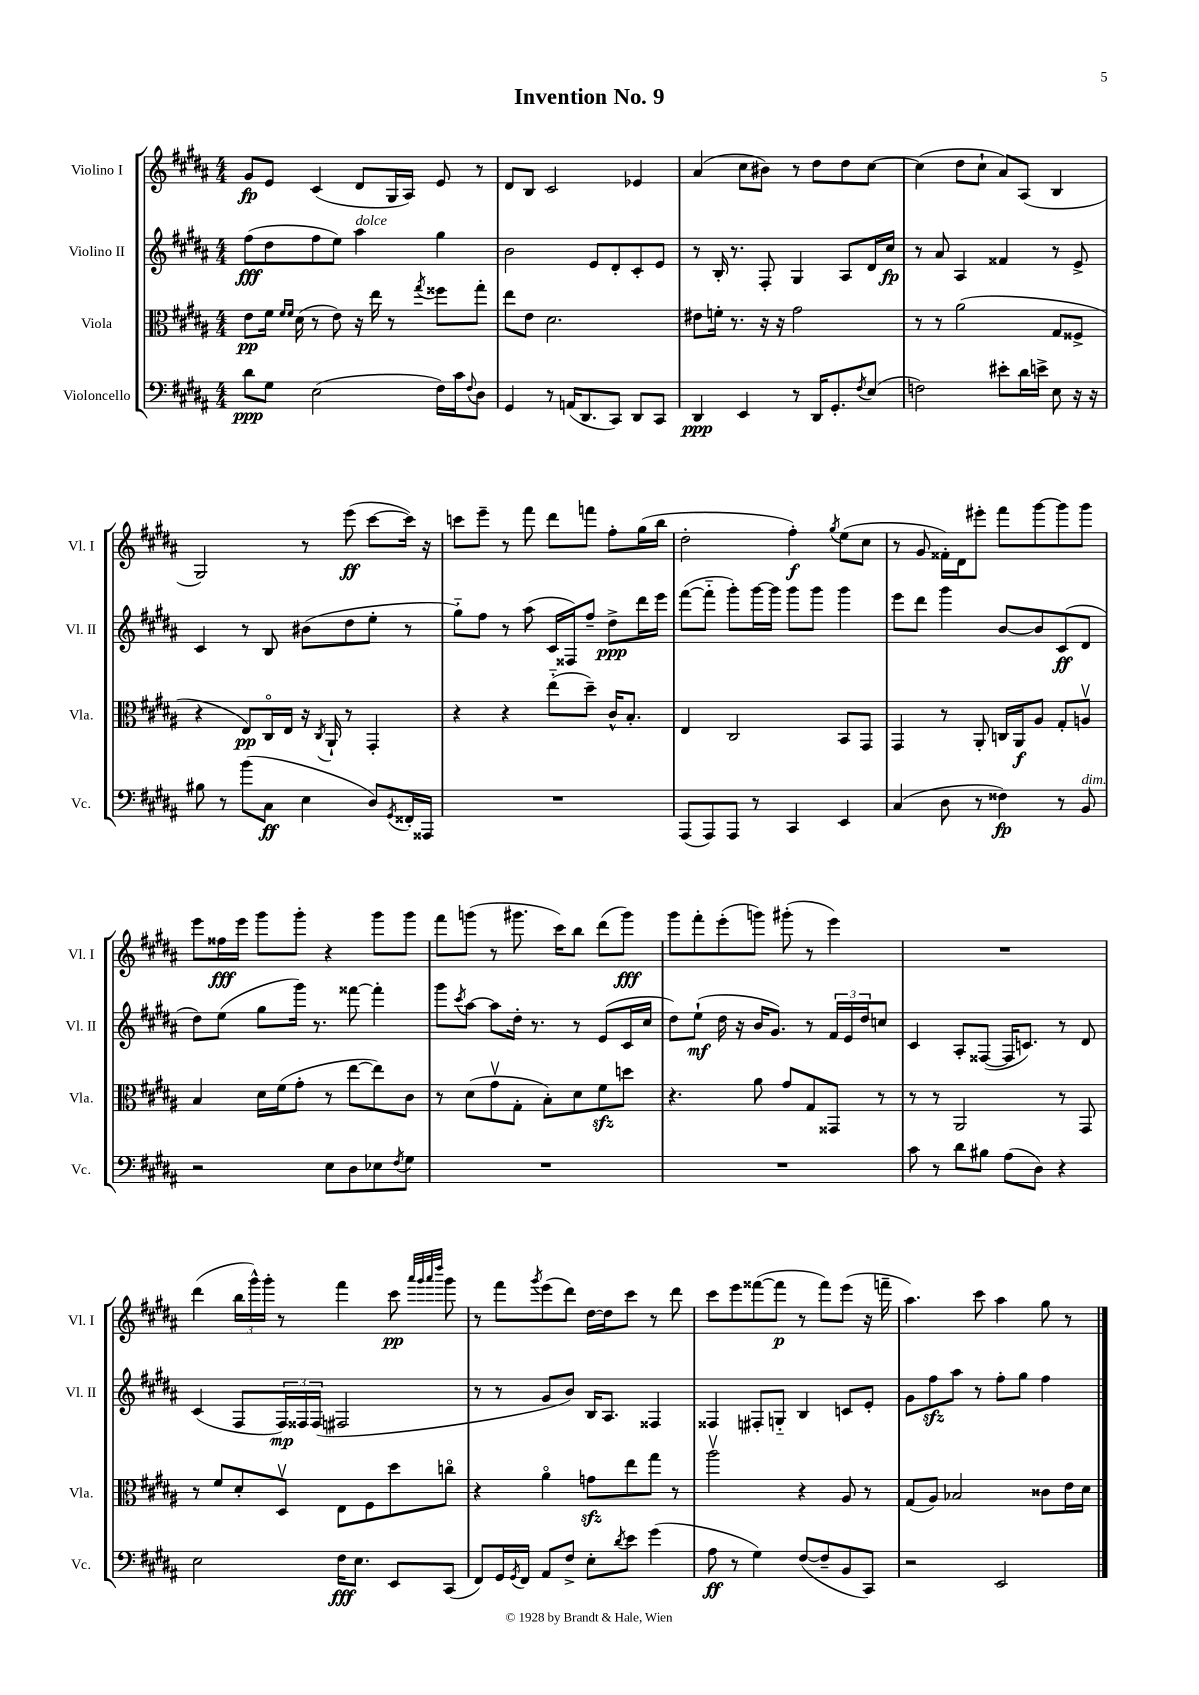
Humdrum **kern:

**kern	**dynam	**kern	**dynam	**kern	**dynam	**kern	**dynam
*part4	*part4	*part3	*part3	*part2	*part2	*part1	*part1
*staff4	*staff4	*staff3	*staff3	*staff2	*staff2	*staff1	*staff1
*I"Violoncello	*	*I"Viola	*	*I"Violino II	*	*I"Violino I	*
*I'Vc.	*	*I'Vla.	*	*I'Vl. II	*	*I'Vl. I	*
*clefF4	*	*clefC3	*	*clefG2	*	*clefG2	*
*k[f#c#g#d#a#]	*	*k[f#c#g#d#a#]	*	*k[f#c#g#d#a#]	*	*k[f#c#g#d#a#]	*
*M4/4	*	*M4/4	*	*M4/4	*	*M4/4	*
=1	=1	=1	=1	=1	=1	=1	=1
8d#\L	ppp	8e\L	pp	(8ff#\L	fff	8g#/L	fp
8G#\J	.	16f#\Jk	.	8dd#\	.	8e/J	.
.	.	16qqf#/LL	.	.	.	.	.
.	.	16qqf#/JJ	.	.	.	.	.
.	.	(16d#\	.	.	.	.	.
(2E\	.	8r	.	8ff#\	.	(4c#/	.
.	.	8e\)	.	8ee\J)	.	.	.
!	!	!	!	!LO:TX:a:i:t=dolce	!	!	!
.	.	16r	.	4aa#\	.	8d#/L	.
.	.	16ee\	.	.	.	.	.
.	.	8r	.	.	.	16G#/L	.
.	.	.	.	.	.	16A#/JJ)	.
.	.	8qgg#/	.	.	.	.	.
16F#\LL)	.	8ff##X\L	.	4gg#\	.	8e/	.
16c#\J	.	.	.	.	.	.	.
8qqF#/	.	.	.	.	.	.	.
8D#\J	.	8gg#'\J	.	.	.	8r	.
=2	=2	=2	=2	=2	=2	=2	=2
4GG#/	.	8ee\L	.	2b\	.	8d#/L	.
.	.	8e\J	.	.	.	8B/J	.
8r	.	2.d#\	.	.	.	2c#/	.
(16AAn/KL	.	.	.	.	.	.	.
8.DD#/	.	.	.	.	.	.	.
.	.	.	.	8e/L	.	.	.
8CC#/J)	.	.	.	8d#'/	.	.	.
8DD#/L	.	.	.	8c#'/	.	4e-X/	.
8CC#/J	.	.	.	8e/J	.	.	.
=3	=3	=3	=3	=3	=3	=3	=3
4DD#/	ppp	8e#X\L	.	8r	.	(4a#/	.
.	.	16fn'\Jk	.	16B'/	.	.	.
.	.	8.r	.	8.r	.	.	.
4EE/	.	.	.	.	.	8cc#\L	.
.	.	16r	.	8F#'/	.	8b#X\J)	.
.	.	16r	.	.	.	.	.
8r	.	2g#\	.	4G#/	.	8r	.
16DD#/KL	.	.	.	.	.	8dd#\L	.
8.GG#'/	.	.	.	.	.	.	.
.	.	.	.	8A#/L	.	8dd#\	.
8qF#/	.	.	.	.	.	.	.
(8E/J	.	.	.	16d#/L	.	[8cc#\J	.
.	.	.	.	16cc#/JJ	fp	.	.
=4	=4	=4	=4	=4	=4	=4	=4
2Fn\)	.	8r	.	8r	.	(4cc#\]	.
.	.	8r	.	8a#/	.	.	.
.	.	(2a#\	.	4A#/	.	8dd#\L	.
.	.	.	.	.	.	8cc#`\J	.
8e#X'\L	.	.	.	4f##X/	.	8a#/L)	.
16d#\L	.	.	.	.	.	(8A#/J	.
16en^\JJ	.	.	.	.	.	.	.
8E\	.	8G#/L	.	8r	.	4B/	.
16r	.	8F##X^/J	.	8e^/	.	.	.
16r	.	.	.	.	.	.	.
!!LO:LB:g=z
=5	=5	=5	=5	=5	=5	=5	=5
8B#X\	.	4r	.	4c#/	.	2G#/)	.
8r	.	.	.	.	.	.	.
(8b\L	.	8E/L)	pp	8r	.	.	.
8C#\J	ff	16C#/L	.	8B/	.	.	.
.	.	16E/JJ	.	.	.	.	.
4E\	.	16r	.	(8b#X\L	.	8r	.
.	.	8qC#/	.	.	.	.	.
.	.	16AA#`/	.	.	.	.	.
.	.	8r	.	8dd#\	.	(8eee\	ff
8D#/L)	.	4GG#'/	.	8ee'\J	.	[8ccc#\L	.
8qGG#/	.	.	.	.	.	.	.
16FF##X'/L	.	.	.	8r	.	16ccc#\Jk])	.
16AAA##X/JJ	.	.	.	.	.	16r	.
=6	=6	=6	=6	=6	=6	=6	=6
1r	.	4r	.	8gg#\L)	.	8cccn\L	.
.	.	.	.	8ff#\J	.	8eee~\J	.
.	.	4r	.	8r	.	8r	.
.	.	.	.	(8aa#\	.	8fff#\	.
.	.	(8ee\L	.	16c#/LL	.	8ddd#\L	.
.	.	.	.	16F##X/J)	.	.	.
.	.	8dd#~\J)	.	8ff#~/J	.	8fffn\J	.
.	.	16c#^^/KL	.	8dd#^\L	ppp	8ff#'\L	.
.	.	8.B'/J	.	.	.	.	.
.	.	.	.	16ddd#\L	.	(16gg#\L	.
.	.	.	.	16eee\JJ	.	16bb\JJ	.
=7	=7	=7	=7	=7	=7	=7	=7
(8AAA#/L	.	4E/	.	([8fff#\L	.	2dd#'\	.
8AAA#/)	.	.	.	8fff#\J]	.	.	.
8AAA#/J	.	2C#/	.	8ggg#'\L)	.	.	.
8r	.	.	.	[16ggg#\L	.	.	.
.	.	.	.	16ggg#\JJ]	.	.	.
4CC#/	.	.	.	8ggg#\L	.	4ff#'\)	f
.	.	.	.	8ggg#\J	.	.	.
.	.	.	.	.	.	8qgg#/	.
4EE/	.	8BB/L	.	4ggg#\	.	(8ee\L	.
.	.	8GG#/J	.	.	.	8cc#\J	.
=8	=8	=8	=8	=8	=8	=8	=8
(4C#/	.	4GG#/	.	8eee\L	.	8r	.
.	.	.	.	8ddd#\J	.	8g#/	.
8D#\	.	8r	.	4ggg#\	.	16f##X'\LL)	.
.	.	.	.	.	.	16d#\J	.
8r	.	8AA#'/	.	.	.	8eee#X'\J	.
4F##X\)	fp	16Cn/LL	.	[8b/L	.	8fff#\L	.
.	.	16AA#/J	f	.	.	.	.
.	.	8A#/J	.	8b/]	.	[8ggg#\	.
8r	.	8G#'/L	.	(8c#/	ff	8ggg#\]	.
!LO:TX:a:i:t=dim.	!	!	!	!	!	!	!
8BB/	.	8Anv/J	.	8d#/J	.	8ggg#\J	.
!!LO:LB:g=z
=9	=9	=9	=9	=9	=9	=9	=9
2r	.	4B/	.	8dd#\L)	.	8eee\L	.
.	.	.	.	(8ee\J	.	16ff##X\L	fff
.	.	.	.	.	.	16eee\JJ	.
.	.	16d#\LL	.	8gg#\L	.	8ggg#\L	.
.	.	(16f#\J	.	.	.	.	.
.	.	8g#'\J	.	16ggg#\Jk)	.	8ggg#'\J	.
.	.	.	.	8.r	.	.	.
8E\L	.	8r	.	.	.	4r	.
8D#\	.	[8ee\L	.	[8fff##X\	.	.	.
8E-X\	.	8ee\])	.	4fff##'\]	.	8ggg#\L	.
8qF#/	.	.	.	.	.	.	.
8G#\J	.	8c#\J	.	.	.	8ggg#\J	.
=10	=10	=10	=10	=10	=10	=10	=10
1r	.	8r	.	8ggg#\L	.	8fff#\L	.
.	.	.	.	8qccc#/	.	.	.
.	.	(8d#\L	.	[8aa#\J	.	(8gggn\J	.
.	.	8g#v\	.	8aa#\L]	.	8r	.
.	.	8G#'\J	.	16dd#'\Jk	.	8.ggg#X\	.
.	.	.	.	8.r	.	.	.
.	.	8B'\L)	.	.	.	.	.
.	.	.	.	.	.	16ccc#\KL)	.
.	.	8d#\	.	8r	.	8bb\J	.
.	.	8f#zz\	.	(8e/L	.	(8ddd#\L	.
.	.	8ddn\J	.	16c#/L	.	8ggg#\J)	fff
.	.	.	.	16cc#/JJ	.	.	.
=11	=11	=11	=11	=11	=11	=11	=11
1r	.	4.r	.	8dd#\L)	.	8ggg#\L	.
.	.	.	.	(8ee`\J	mf	8fff#'\	.
.	.	.	.	16dd#\	.	(8eee'\	.
.	.	.	.	16r	.	.	.
.	.	8a#\	.	16b/KL	.	8gggn\J)	.
.	.	.	.	8.g#/J)	.	.	.
.	.	8g#/L	.	.	.	(8ggg#X'\	.
.	.	8G#/	.	8r	.	8r	.
.	.	8GG##X/J	.	24f#/LL	.	4eee\)	.
.	.	.	.	24e/	.	.	.
.	.	.	.	24dd#/J	.	.	.
.	.	8r	.	8ccn/J	.	.	.
=12	=12	=12	=12	=12	=12	=12	=12
8c#\	.	8r	.	4c#/	.	1r	.
8r	.	8r	.	.	.	.	.
8d#\L	.	2AA#/	.	8A#'/L	.	.	.
8B#X\J	.	.	.	([8F##X/J	.	.	.
(8A#\L	.	.	.	16F##/KL]	.	.	.
.	.	.	.	8.cn/J)	.	.	.
8D#\J)	.	.	.	.	.	.	.
4r	.	8r	.	8r	.	.	.
.	.	8GG#/	.	8d#/	.	.	.
!!LO:LB:g=z
=13	=13	=13	=13	=13	=13	=13	=13
2E\	.	8r	.	(4c#/	.	(4ddd#\	.
.	.	8f#/L	.	.	.	.	.
.	.	8d#'/	.	8F#/L	.	24bb\LL	.
.	.	.	.	.	.	24ggg#^^\)	.
.	.	.	.	.	.	24ggg#'\JJ	.
.	.	8D#v/J	.	24F#/L)	mp	8r	.
.	.	.	.	24F##X/	.	.	.
.	.	.	.	(24F##/JJ	.	.	.
16F#\KL	fff	8E\L	.	2F#X/	.	4fff#\	.
8.E\J	.	.	.	.	.	.	.
.	.	8F#\	.	.	.	.	.
8EE/L	.	8dd#\	.	.	.	8ccc#\	pp
.	.	.	.	.	.	32qqaaa#/LLL	.
.	.	.	.	.	.	32qqggg#/	.
.	.	.	.	.	.	32qqaaa#/	.
.	.	.	.	.	.	32qqdddd#/JJJ	.
(8CC#/J	.	8ccn\J	.	.	.	8ggg#\	.
=14	=14	=14	=14	=14	=14	=14	=14
8FF#/L)	.	4r	.	8r	.	8r	.
16GG#/L	.	.	.	8r	.	8fff#\L	.
8qGG#/	.	.	.	.	.	.	.
16FF#/JJ	.	.	.	.	.	.	.
.	.	.	.	.	.	8qggg#/	.
8AA#/L	.	4a#\	.	8g#/L	.	(8eee\	.
8F#^/J	.	.	.	8b/J)	.	8ddd#\J)	.
8E'\L	.	8gnzz\L	.	16B/KL	.	[16dd#\LL	.
.	.	.	.	8.A#/J	.	16dd#\J]	.
8qd#/	.	.	.	.	.	.	.
8e\J	.	8ee\	.	.	.	8ccc#\J	.
(4g#\	.	8gg#\J	.	4F##X/	.	8r	.
.	.	8r	.	.	.	8ddd#\	.
=15	=15	=15	=15	=15	=15	=15	=15
8A#\	ff	2aa#v\	.	4F##X/	.	8ccc#\L	.
8r	.	.	.	.	.	8eee\	.
4G#\)	.	.	.	8F#X'/L	.	([8fff##X\	.
.	.	.	.	8Gn/J	.	8fff##\J]	p
([8F#/L	.	4r	.	4B/	.	8r	.
8F#~/]	.	.	.	.	.	8fff##\L)	.
8BB/	.	8A#/	.	8cn/L	.	(8eee\J	.
8CC#/J)	.	8r	.	8e'/J	.	16r	.
.	.	.	.	.	.	16fffn~\	.
=16	=16	=16	=16	=16	=16	=16	=16
2r	.	(8G#/L	.	8g#\L	.	4.aa#\)	.
.	.	8A#/J)	.	8ff#zz\	.	.	.
.	.	2B-X/	.	8aa#\J	.	.	.
.	.	.	.	8r	.	8ccc#\	.
2EE/	.	.	.	8ff#'\L	.	4aa#\	.
.	.	.	.	8gg#\J	.	.	.
.	.	8c##X\L	.	4ff#\	.	8gg#\	.
.	.	16e\L	.	.	.	8r	.
.	.	16d#\JJ	.	.	.	.	.
==	==	==	==	==	==	==	==
*-	*-	*-	*-	*-	*-	*-	*-
